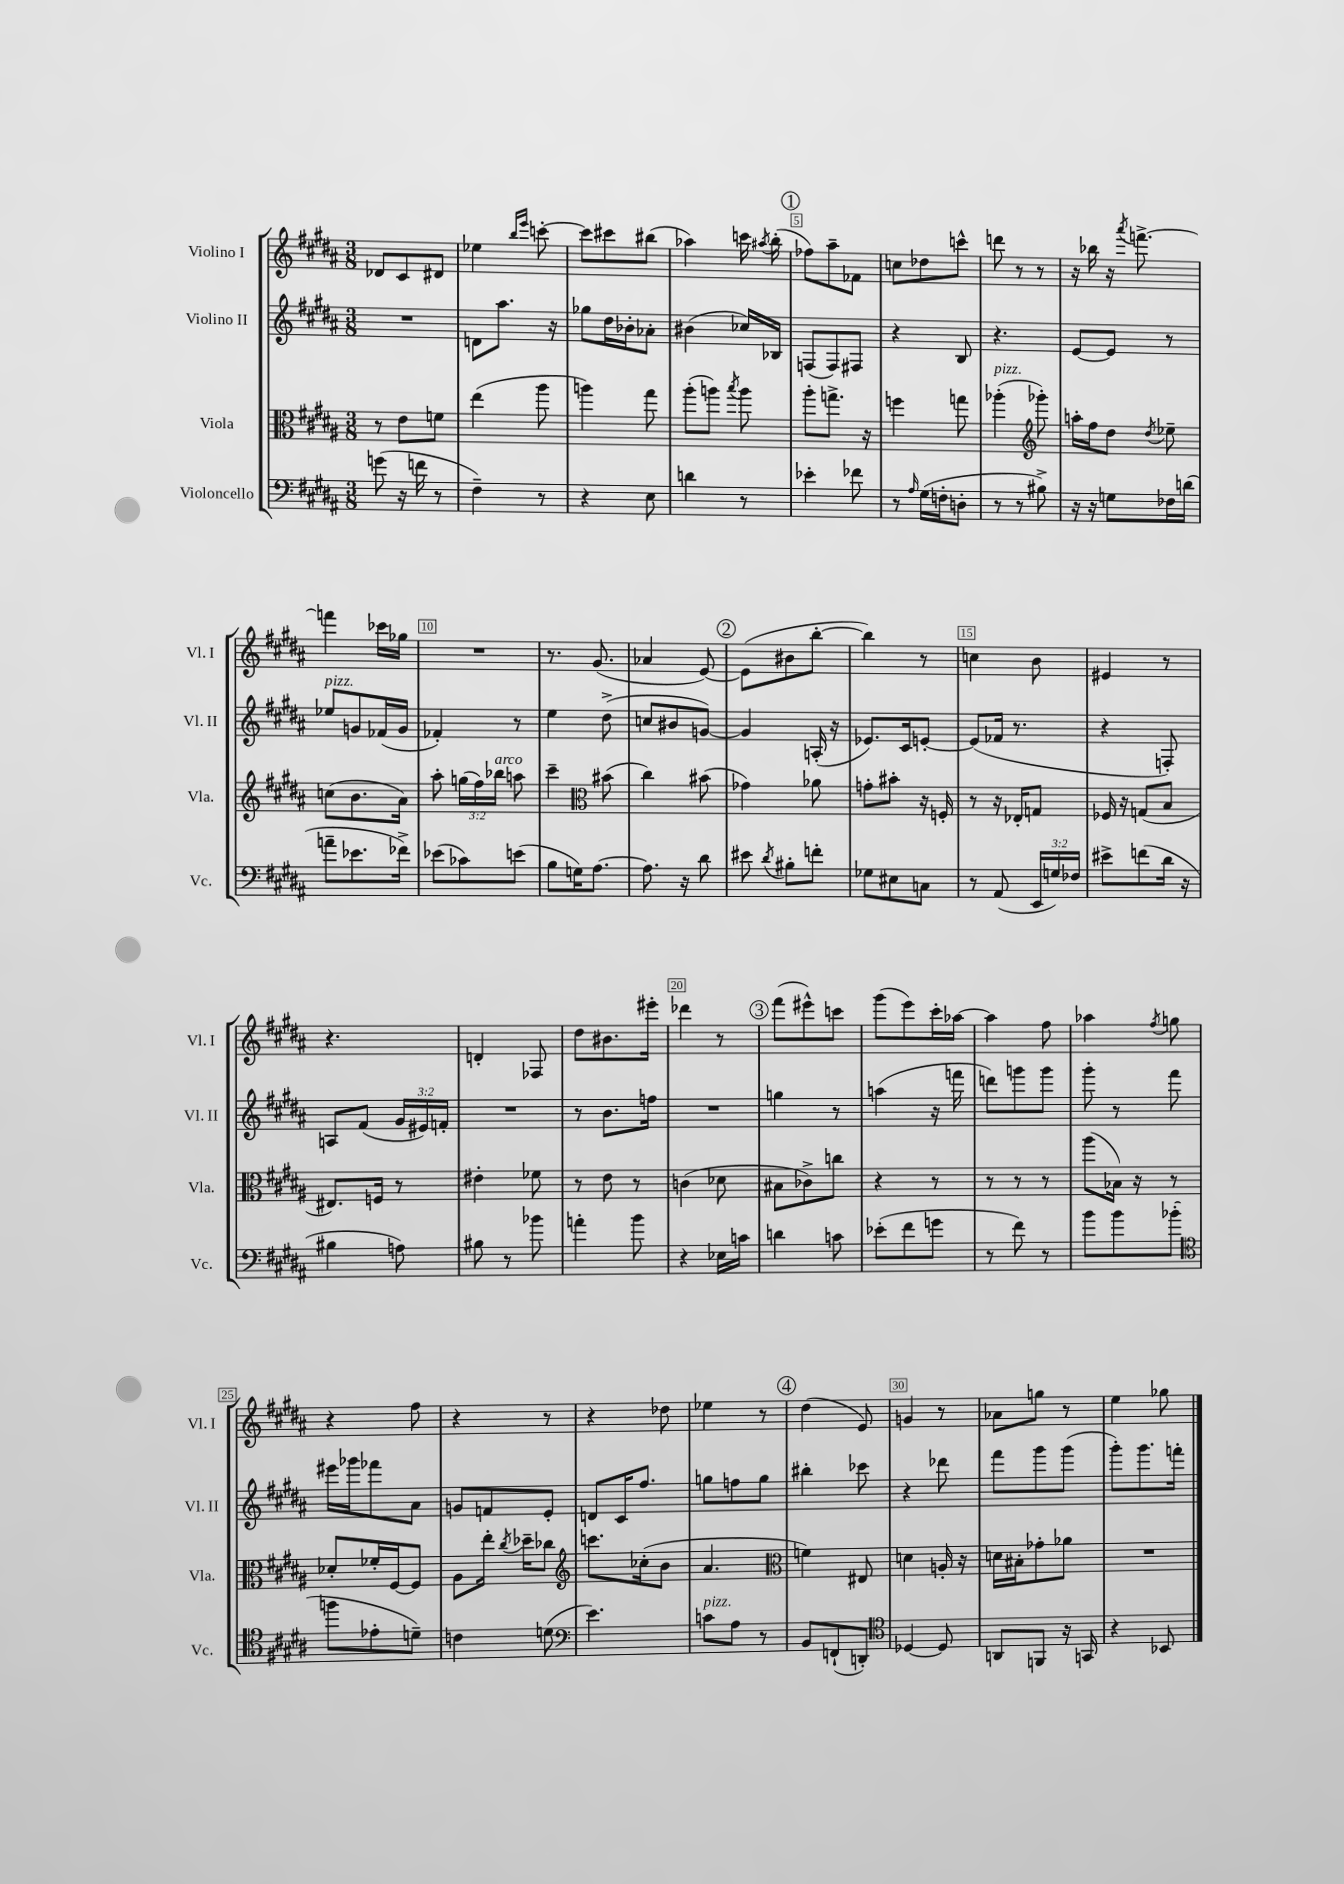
<<
\new StaffGroup <<
\new Staff = "s0" \with { instrumentName = "Violino I" shortInstrumentName = "Vl. I" } {
    \clef treble \key b \major \numericTimeSignature \time 3/8
    \autoBeamOff des'8[ cis'8 dis'8] |
    ees''4 \grace { b''16[ e'''16] } c'''8~-. |
    c'''8[ cis'''8 bis''8]( |
    aes''4) c'''16 \acciaccatura { ais''8 } b''16-.( |
    \mark \markup { \circle "1" } fes''8[) ais''8-- fes'8] |
    c''8[ des''8 c'''8]-^ |
    d'''8 r8 r8 |
    r16 bes''16 r16 \acciaccatura { ais'''8 } f'''8.~-> |
    f'''4 ces'''16[ ges''16] |
    R4. |
    r8. gis'8.( |
    aes'4 e'8~) |
    \mark \markup { \circle "2" } e'8[( bis'8 b''8]~-. |
    b''4) r8 |
    c''4 b'8 |
    eis'4 r8 |
    r4. |
    d'4-. fes8 |
    dis''8[ bis'8. eis'''16]-. |
    des'''4 r8 |
    \mark \markup { \circle "3" } fis'''8[( eis'''8-^) c'''8] |
    gis'''8[( e'''8) cis'''16-. aes''16]~ |
    aes''4 fis''8 |
    aes''4 \acciaccatura { fis''8 } g''8 |
    r4 fis''8 |
    r4 r8 |
    r4 des''8 |
    ees''4 r8 |
    \mark \markup { \circle "4" } dis''4( e'8) |
    g'4 r8 |
    aes'8[ g''8] r8 |
    e''4 ges''8 \bar "|." |
}
\new Staff = "s1" \with { instrumentName = "Violino II" shortInstrumentName = "Vl. II" } {
    \clef treble \key b \major \numericTimeSignature \time 3/8 \override Staff.TupletNumber.text = #tuplet-number::calc-fraction-text
    \autoBeamOff R4. |
    d'8[ ais''8.] r16 |
    ges''8[ dis''16 bes'16-. aes'8]-. |
    bis'4( ces''16[) bes16] |
    \mark \markup { \circle "1" } f8[( f8) fis8] |
    r4 b8 |
    r4. |
    e'8[~ e'8] r8 |
    ees''8[^\markup { \italic "pizz." } g'8 fes'16( g'16] |
    fes'4-.) r8 |
    e''4 dis''8->( |
    c''8[ bis'8 g'8]~) |
    \mark \markup { \circle "2" } g'4 a16-.( r16 |
    ees'8.[) cis'16 e'8]~-. |
    e'8[( fes'16] r8. |
    r4 f8-.) |
    a8[ fis'8]( \tuplet 3/2 { gis'16[ eis'16) f'16]-. } |
    R4. |
    r8 b'8.[ f''16] |
    R4. |
    \mark \markup { \circle "3" } g''4 r8 |
    a''4( r16 f'''16 |
    d'''8[) g'''8 g'''8] |
    gis'''8-. r8 fis'''8 |
    eis'''16[ ges'''16 fes'''8 ais'8] |
    g'8[ f'8 e'8]-. |
    d'8[ cis'16 fis''8.] |
    g''8[ f''8 g''8] |
    \mark \markup { \circle "4" } bis''4-. ces'''8 |
    r4 des'''8 |
    fis'''8[ gis'''8 gis'''8]( |
    gis'''8[-.) gis'''8. f'''16]-. \bar "|." |
}
\new Staff = "s2" \with { instrumentName = "Viola" shortInstrumentName = "Vla." } {
    \clef alto \key b \major \numericTimeSignature \time 3/8 \override Staff.TupletNumber.text = #tuplet-number::calc-fraction-text
    \autoBeamOff r8 e'8[ f'8] |
    e''4( ais''8 |
    a''4) gis''8 |
    ais''8[-.( a''8]) \acciaccatura { b''8 } a''8 |
    \mark \markup { \circle "1" } ais''8[-. g''8.]-> r16 |
    f''4 g''8 |
    aes''4-.^\markup { \italic "pizz." }( \clef treble ges'''8-.) |
    a''16[-. fis''16 dis''8] \acciaccatura { dis''8 } ees''8-- |
    c''8[( b'8. ais'16]) |
    ais''8-. \tuplet 3/2 { g''16[( fis''16) bes''16]^\markup { \italic "arco" } } a''8 |
    cis'''4-- \clef alto bis'8( |
    cis''4) bis'8( |
    \mark \markup { \circle "2" } ges'4) aes'8 |
    g'8[-. bis'8]-. r16 f16-. |
    r8 r16 ees16[-. g8] |
    fes16 r16 g8[( b8] |
    eis8.[) f16] r8 |
    eis'4-. fes'8 |
    r8 e'8 r8 |
    c'4( des'8 |
    \mark \markup { \circle "3" } bis8[ ces'8->) c''8] |
    r4 r8 |
    r8 r8 r8 |
    ais''8[( bes16]) r16 r8 |
    des'8[-. fes'16-. fis16~ fis8] |
    ais8[ e''16]-. \acciaccatura { cis''8 } des''16[-- ces''8] |
    \clef treble c'''8.[ ces''16-.( b'8] |
    ais'4. |
    \mark \markup { \circle "4" } \clef alto f'4) eis8 |
    d'4 a16-. r16 |
    d'16[ bis16-. ges'8-. aes'8] |
    R4. \bar "|." |
}
\new Staff = "s3" \with { instrumentName = "Violoncello" shortInstrumentName = "Vc." } {
    \clef bass \key b \major \numericTimeSignature \time 3/8 \override Staff.TupletNumber.text = #tuplet-number::calc-fraction-text
    \autoBeamOff g'8( r16 f'16 r8 |
    fis4--) r8 |
    r4 e8 |
    d'4 r8 |
    \mark \markup { \circle "1" } ees'4-. fes'8 |
    r8 \grace { ais16 } gis16[( f16-. d8]-. |
    r8 r8 bis8->) |
    r16 r16 g8[ fes16 d'16]( |
    a'8[-- ees'8. fes'16]->) |
    ees'8[( ces'8) e'8]( |
    b8[ g16) ais8.]~ |
    ais8. r16 dis'8 |
    \mark \markup { \circle "2" } eis'8 \acciaccatura { dis'8 } bis8[-. f'8]-. |
    ges8[ eis8 c8] |
    r8 ais,8( \tuplet 3/2 { e,16[ g16) fes16] } |
    eis'8[-> f'8( dis'16] r16 |
    bis4 a8) |
    bis8 r8 bes'8 |
    a'4-. b'8 |
    r4 ees16[ c'16] |
    \mark \markup { \circle "3" } d'4 c'8 |
    ees'8[-.( fis'8 g'8] |
    r8 fis'8) r8 |
    b'8[ b'8 bes'8]-.( |
    \clef tenor f''8[ ees'8-. d'8]--) |
    c'4 d'8( |
    \clef bass e'4.) |
    c'8[^\markup { \italic "pizz." } ais8] r8 |
    \mark \markup { \circle "4" } b,8[ f,8-!( d,8]-.) |
    \clef tenor des4~ des8 |
    a,8[ f,8] r16 g,16 |
    r4 bes,8 \bar "|." |
}
>>
>>
\layout { \context { \Score \override BarNumber.break-visibility = ##(#f #t #t) barNumberVisibility = #(every-nth-bar-number-visible 5) \override BarNumber.stencil = #(make-stencil-boxer 0.1 0.3 ly:text-interface::print) } }
